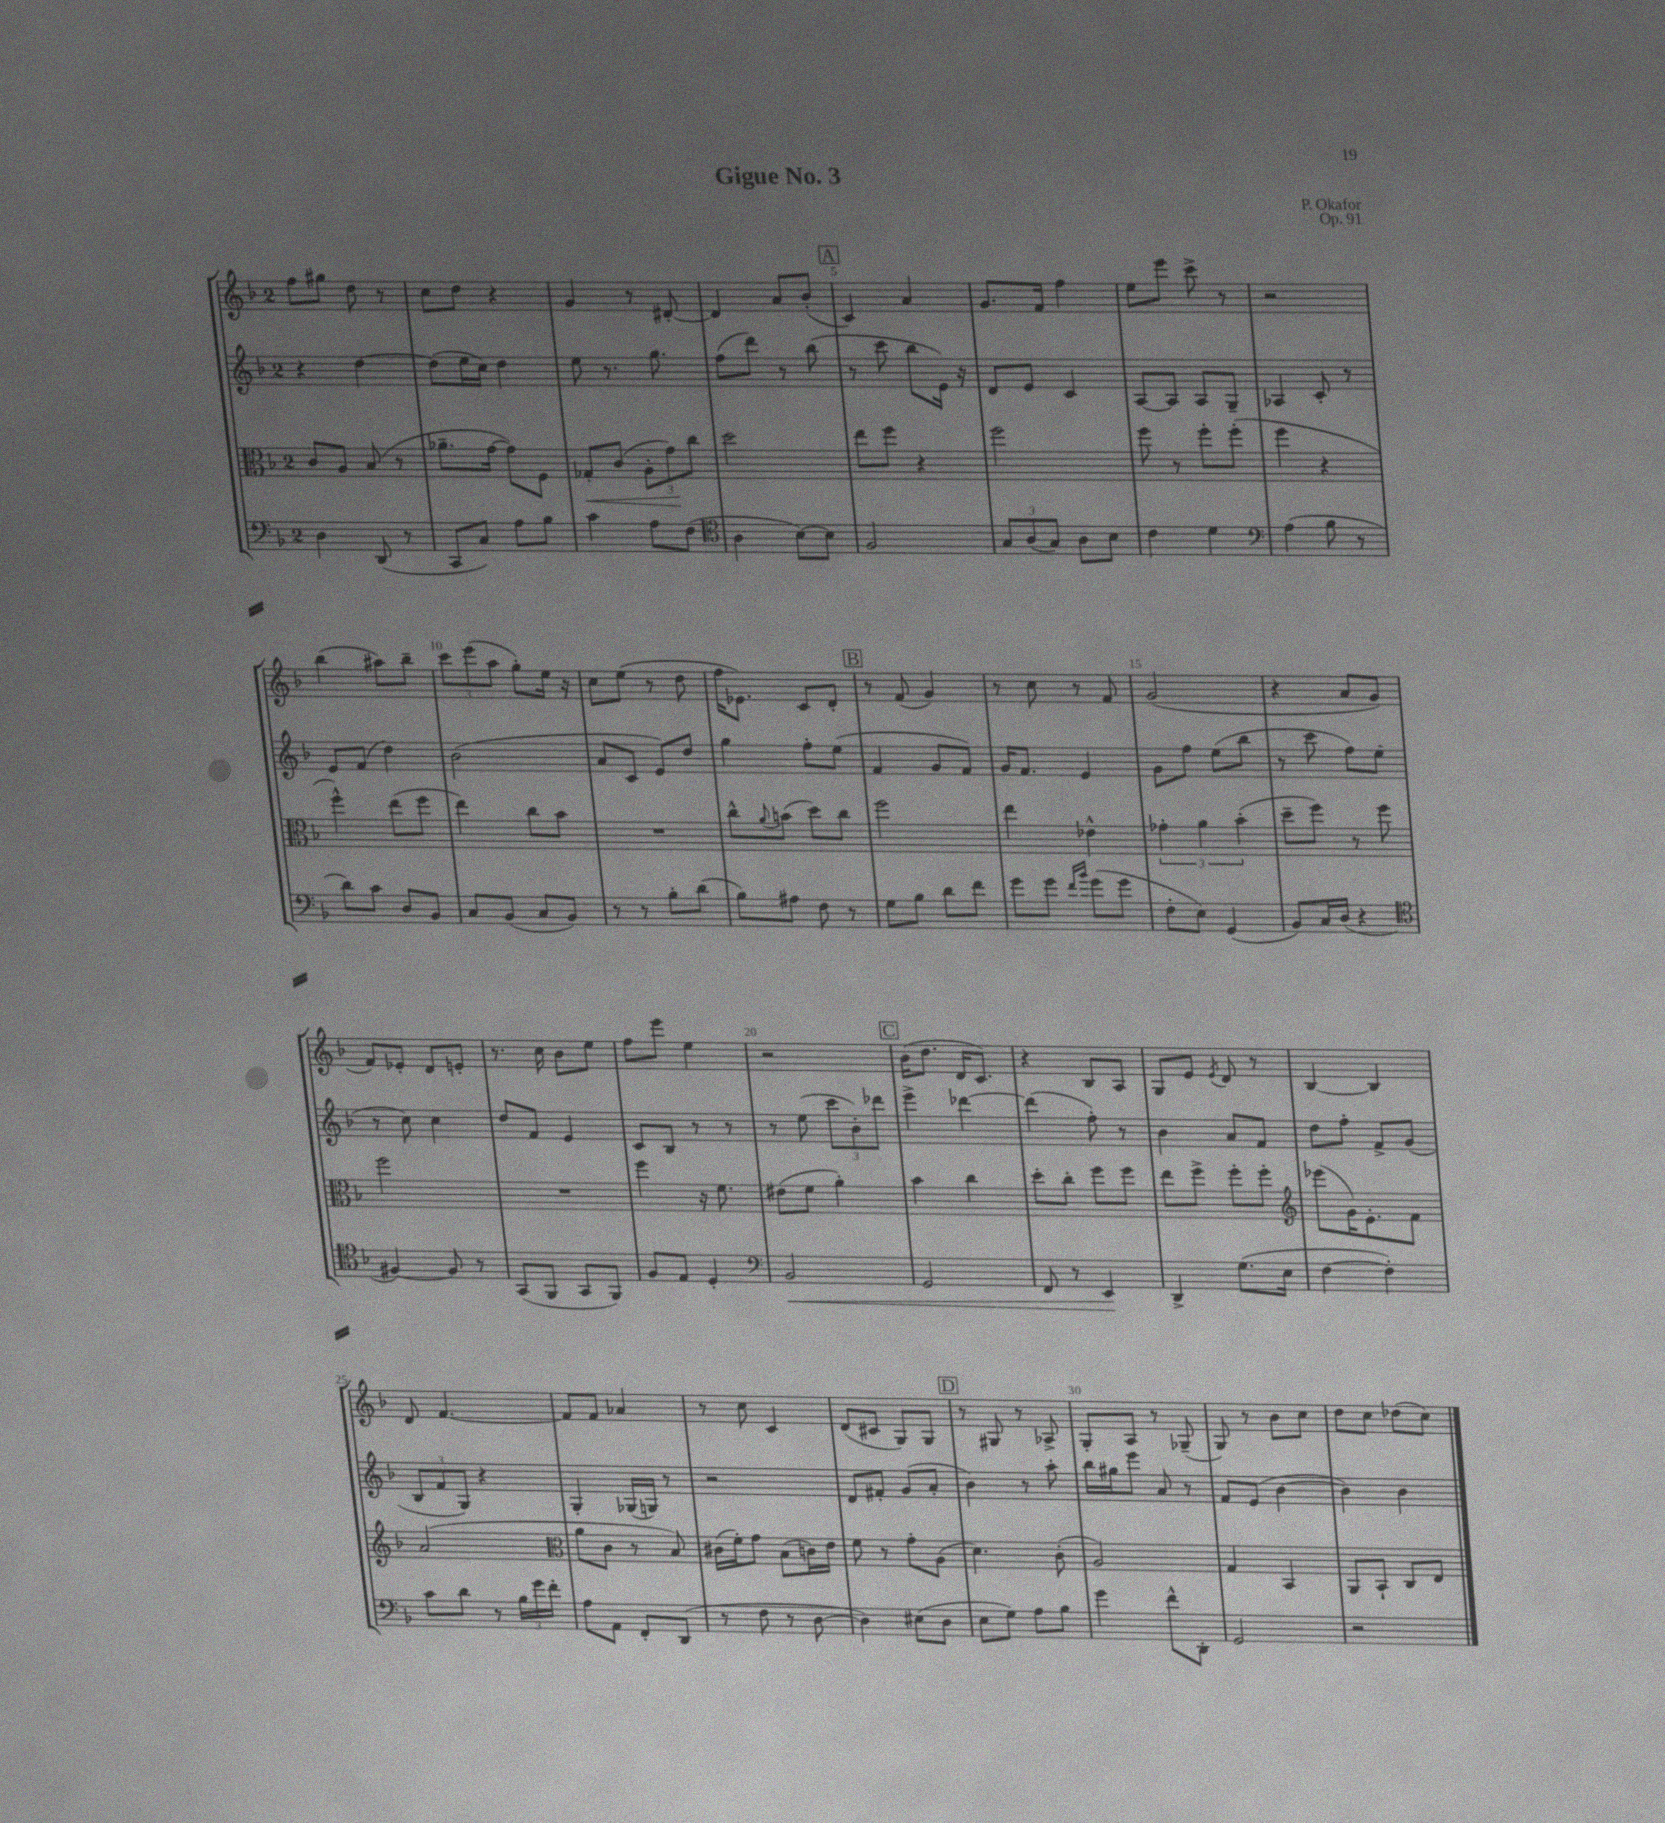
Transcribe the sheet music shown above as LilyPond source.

\header { title = "Gigue No. 3" composer = "P. Okafor" opus = "Op. 91" }
<<
\new StaffGroup <<
\new Staff = "s0" {
    \clef treble \key f \major \once \override Staff.TimeSignature.style = #'single-digit \time 2/4
    f''8 gis''8 d''8 r8 |
    c''8 d''8 r4 |
    g'4 r8 dis'8~-. |
    dis'4 a'8 bes'8-.( |
    \mark \markup { \box "A" } c'4) a'4 |
    g'8. f'16 f''4 |
    e''8 e'''8 c'''8-> r8 |
    r2 |
    bes''4( ais''8) bes''8-- |
    \tuplet 3/2 { c'''8 e'''8( a''8 } g''8-.) e''16 r16 |
    c''8 e''8( r8 d''8 |
    f''16 ees'8.) c'8 d'8-. |
    \mark \markup { \box "B" } r8 f'8( g'4) |
    r8 c''8 r8 f'8 |
    g'2( |
    r4 a'8 g'8 |
    f'8) ees'8-. d'8 e'8-. |
    r8. c''16 bes'8 e''8 |
    f''8 e'''8 e''4 |
    r2 |
    \mark \markup { \box "C" } bes'16( d''8. d'16 c'8.) |
    r4 bes8 a8 |
    g8 e'8 \acciaccatura { e'8 } d'8 r8 |
    bes4~ bes4 |
    d'8 f'4.~ |
    f'8 f'8 aes'4 |
    r8 c''8 c'4 |
    d'8( cis'8 g8) g8 |
    \mark \markup { \box "D" } r8 gis8 r8 aes8-> |
    g8-. a8 r8 ges8--( |
    g8) r8 bes'8 c''8 |
    d''8 c''8 des''8( c''8) \bar "|." |
}
\new Staff = "s1" {
    \clef treble \key f \major \once \override Staff.TimeSignature.style = #'single-digit \time 2/4
    r4 d''4~ |
    d''8( e''16 c''16) d''4 |
    e''8 r8. g''8. |
    f''8( d'''8) r8 bes''8( |
    \mark \markup { \box "A" } r8 c'''8 bes''8 e'16) r16 |
    d'8 e'8 c'4 |
    a8~ a8 a8 g8-- |
    aes4 c'8-. r8 |
    e'8 f'8( d''4) |
    bes'2( |
    a'8 c'8 e'8) d''8 |
    g''4 f''8-. e''8( |
    \mark \markup { \box "B" } f'4 g'8 f'8) |
    g'16 f'8. e'4 |
    g'8 f''8 e''8( bes''8 |
    r8 c'''8 f''8) e''8( |
    r8 c''8) c''4 |
    d''8 f'8 e'4 |
    c'8 bes8 r8 r8 |
    r8 e''8( \tuplet 3/2 { c'''8 bes'8-.) des'''8 } |
    \mark \markup { \box "C" } e'''4-> des'''4~ |
    des'''4( f''8-.) r8 |
    bes'4 a'8 f'8 |
    d''8 f''8-. f'8-> g'8( |
    \tuplet 3/2 { bes8 f'8 g8) } r4 |
    g4-. ges16( g16) r8 |
    r2 |
    d'8 fis'8-. g'8( a'8-. |
    \mark \markup { \box "D" } bes'4) r8 a''8-. |
    bes''16 gis''16 e'''8 a'8 r8 |
    f'8 e'8( bes'4~ |
    bes'4) bes'4 \bar "|." |
}
\new Staff = "s2" {
    \clef alto \key f \major \once \override Staff.TimeSignature.style = #'single-digit \time 2/4
    c'8 a8 bes8( r8 |
    aes'8.-- g'16~ g'8) f8 |
    ges8-.\< c'8( \tuplet 3/2 { a8-. g'8\!) c''8 } |
    d''2 |
    \mark \markup { \box "A" } e''8 f''8 r4 |
    f''2 |
    f''8 r8 f''8-. f''8-.( |
    f''4 r4 |
    f''4-^) e''8( f''8 |
    e''4) c''8 bes'8 |
    R2 |
    c''8-^ \appoggiatura { a'8 } b'8( d''8) c''8 |
    \mark \markup { \box "B" } f''2 |
    e''4 ees'4-^ |
    \tuplet 3/2 { ges'4-. a'4 bes'4-.( } |
    d''8-- f''8) r8 f''8 |
    f''2 |
    R2 |
    f''4 r16 f'8. |
    eis'8( f'8 a'4-.) |
    \mark \markup { \box "C" } bes'4 c''4 |
    d''8-. c''8-. f''8 f''8 |
    e''8 f''8-> f''8-. f''8-. |
    \clef treble ees'''8( g'16) e'8.-. f'8 |
    a'2( |
    \clef alto a'8 c'8 r8 bes8) |
    cis'16( f'16-.) g'8 bes8( c'16) e'16 |
    f'8 r8 g'8-. a8( |
    \mark \markup { \box "D" } d'4.) c'8-.( |
    a2) |
    g4 bes,4 |
    a,8 bes,8-! c8 e8 \bar "|." |
}
\new Staff = "s3" {
    \clef bass \key f \major \once \override Staff.TimeSignature.style = #'single-digit \time 2/4
    d4 d,8( r8 |
    c,8 c8) a8 bes8 |
    c'4 a8 f8( |
    \clef tenor a4 bes8~) bes8 |
    \mark \markup { \box "A" } f2 |
    \tuplet 3/2 { g8 a8( g8) } a8 bes8 |
    c'4 d'4 |
    \clef bass a4( bes8 r8 |
    d'8) c'8 d8 bes,8 |
    c8 bes,8( c8 bes,8) |
    r8 r8 bes8-. d'8( |
    bes8) ais8 f8 r8 |
    \mark \markup { \box "B" } g8 bes8 d'8 f'8 |
    g'8 g'8 \grace { f'16 bes'16 } g'8( g'8 |
    f8-. e8) g,4( |
    bes,8) c16 d16( r4 |
    \clef tenor fis4~) fis8 r8 |
    g,8( f,8 g,8 f,8) |
    f8 e8 d4-. |
    \clef bass bes,2\< |
    \mark \markup { \box "C" } g,2 |
    f,8 r8 e,4\! |
    d,4-> g8.( e16 |
    f4~ f4-.) |
    c'8 d'8 r8 \tuplet 3/2 { bes16 g'16 f'16-. } |
    a8 a,8 f,8-. d,8( |
    r8 f8 r8 d8~ |
    d4) eis8( d8 |
    \mark \markup { \box "D" } e8 g8) a8 bes8 |
    g'4 f'8-^ d,8-. |
    g,2 |
    r2 \bar "|." |
}
>>
>>
\layout { \context { \Score \override BarNumber.break-visibility = ##(#f #t #t) barNumberVisibility = #(every-nth-bar-number-visible 5) } }
